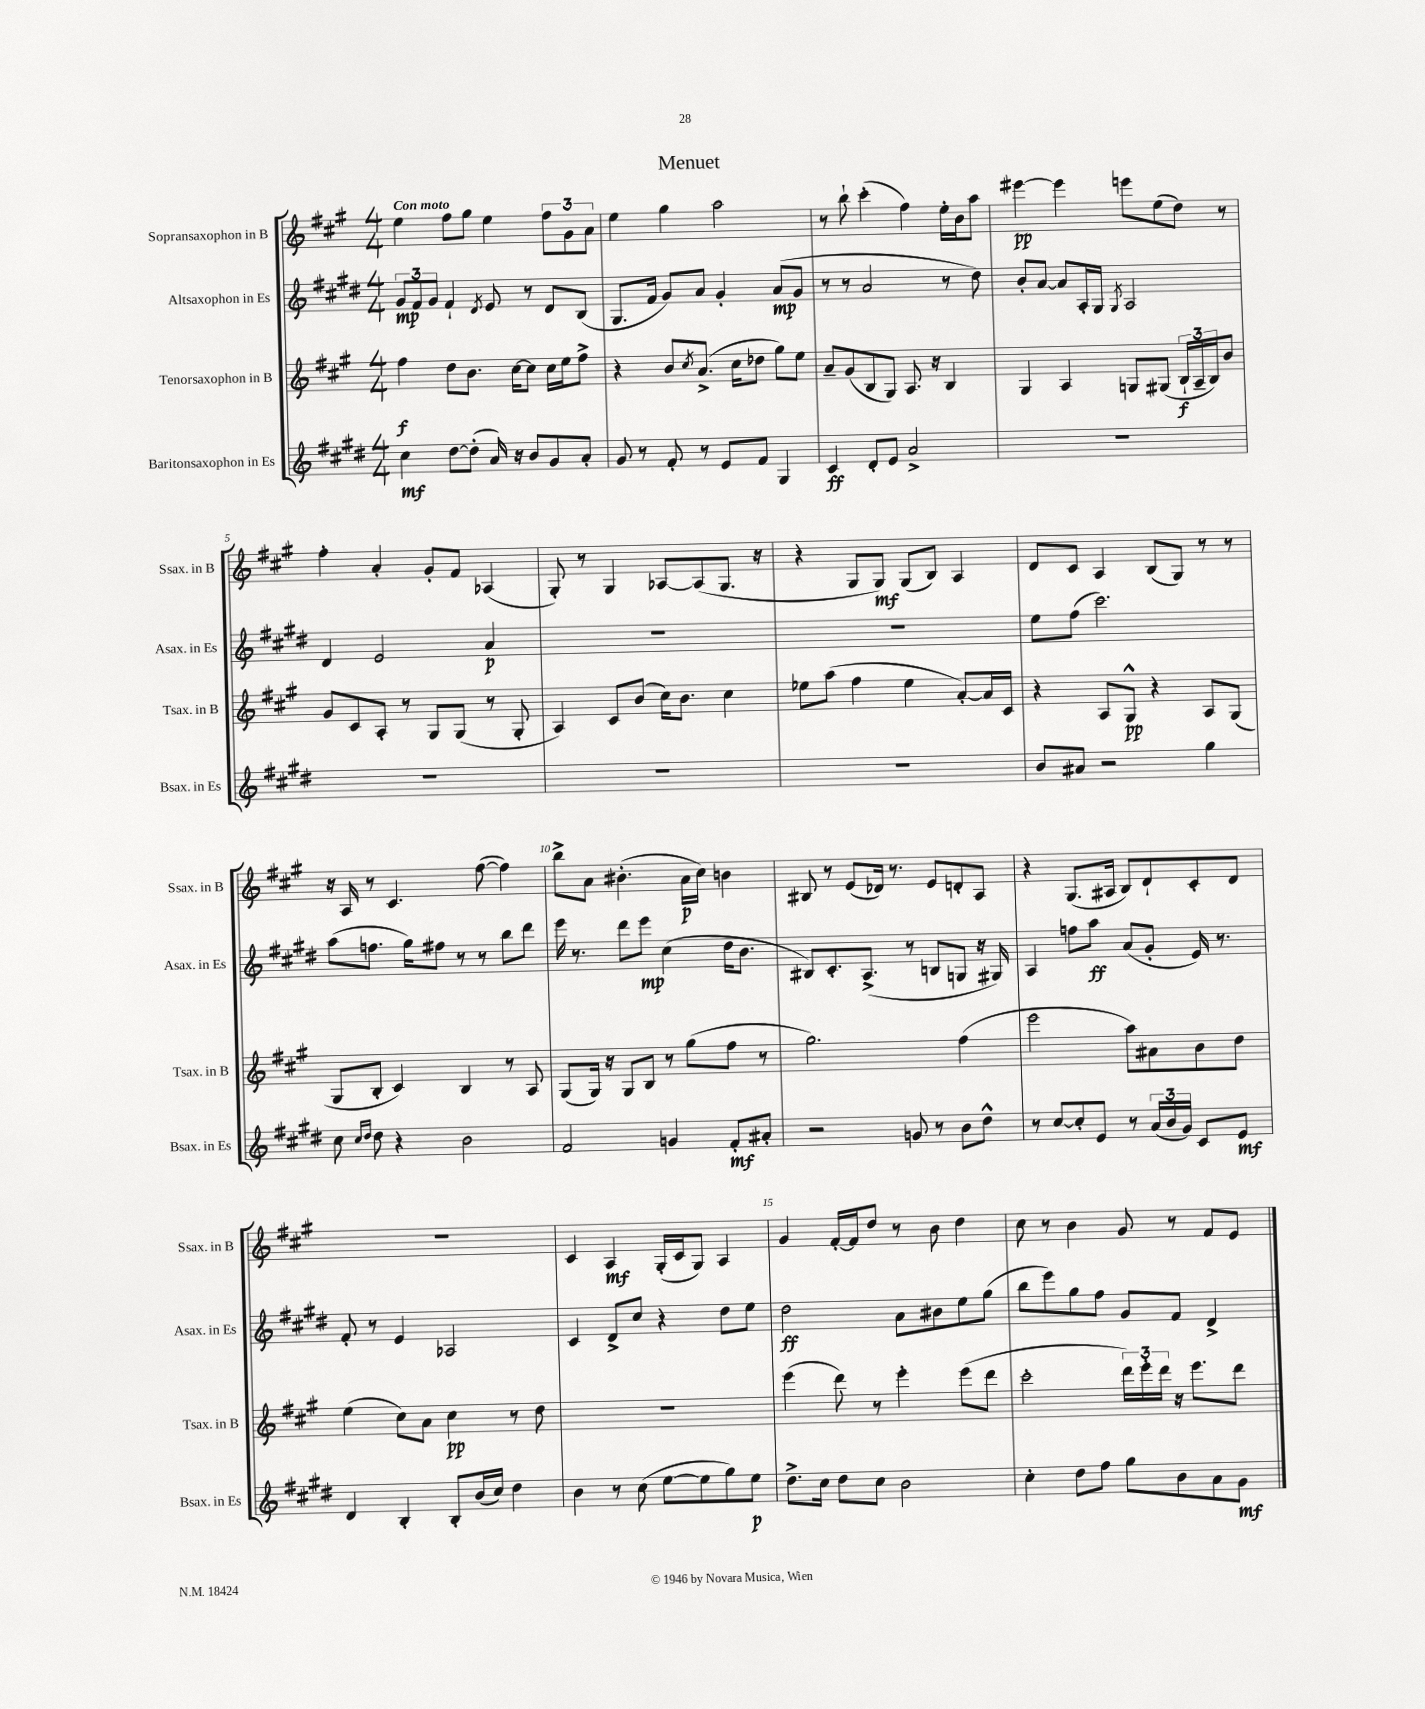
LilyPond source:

\header { title = "Menuet" }
<<
\new StaffGroup <<
\new Staff = "s0" \with { instrumentName = "Sopransaxophon in B" shortInstrumentName = "Ssax. in B" } {
    \clef treble \key a \major \numericTimeSignature \time 4/4 \tempo "Con moto"
    e''4 fis''8 gis''8 e''4 \tuplet 3/2 { fis''8 gis'8 a'8 } |
    e''4 gis''4 a''2 |
    r8 b''8-! cis'''4-.( fis''4) e''16-. b'16 a''8 |
    eis'''4~\pp eis'''4 e'''8 e''8( d''8) r8 |
    fis''4-. a'4-. gis'8-. fis'8 aes4( |
    gis8-.) r8 gis4 aes8~ aes8( gis8. r16 |
    r4 gis8 gis8\mf) gis8( b8) a4 |
    d'8 cis'8 a4 b8( gis8) r8 r8 |
    r16 a16 r8 cis'4. fis''8~( fis''4) |
    b''8-> a'8 bis'4.-.( a'16\p cis''16) b'4 |
    bis8 r8 e'8( des'16) r8. e'8 d'8-. a8 |
    r4 gis8.( ais16 b8) d'8-! cis'8-. d'8 |
    R1 |
    cis'4 a4\mf gis16-.( cis'16 gis8) a4 |
    gis'4 fis'16~-. fis'16 d''8 r8 b'8 d''4 |
    cis''8 r8 b'4 gis'8 r8 fis'8 e'8 \bar "|." |
}
\new Staff = "s1" \with { instrumentName = "Altsaxophon in Es" shortInstrumentName = "Asax. in Es" } {
    \clef treble \key e \major \numericTimeSignature \time 4/4
    \tuplet 3/2 { gis'8\mp fis'8 gis'8 } fis'4-! \acciaccatura { dis'8 } e'8 r8 dis'8 b8( |
    gis8. fis'16 gis'8) a'8 gis'4-. a'8\mp( gis'8 |
    r8 r8 a'2 r8 dis''8) |
    b'8-. a'8~ a'8 a16-. gis16 \acciaccatura { gis8 } a2 |
    dis'4 e'2 a'4\p |
    R1 |
    r1 |
    e''8 fis''8( cis'''2.) |
    a''8( f''8. gis''16) fis''8 r8 r8 b''8 dis'''8 |
    e'''16 r8. dis'''8 e'''8\mp cis''4( dis''16 b'8. |
    bis8) cis'8.-. a8.->( r8 b8 g8 r16 gis16) |
    a4 f''8 a''8\ff a'8( gis'8-. e'16) r8. |
    fis'8-. r8 e'4 aes2 |
    cis'4 dis'8-> cis''8 r4 dis''8 e''8 |
    dis''2\ff a'8 bis'8 e''8 gis''8( |
    b''8 e'''8) gis''8 fis''8 gis'8 fis'8 dis'4-> \bar "|." |
}
\new Staff = "s2" \with { instrumentName = "Tenorsaxophon in B" shortInstrumentName = "Tsax. in B" } {
    \clef treble \key a \major \numericTimeSignature \time 4/4
    fis''4\f d''8 b'8. cis''16~ cis''8 cis''16 e''16 fis''8-> |
    r4 b'8 \acciaccatura { cis''8 } a'8.->( cis''16 des''8 gis''8) e''8 |
    a'8-- gis'8( b8 gis8) a8. r16 b4 |
    gis4 a4 g8 gis8( \tuplet 3/2 { b16-!\f a16-- b16) } b'8 |
    gis'8 cis'8 a8-. r8 gis8 gis8( r8 gis8-. |
    a4) cis'8 b'8( cis''16) b'8. cis''4 |
    ees''8 a''8( fis''4 ees''4 a'8~-.) a'16 cis'16 |
    r4 a8 gis8-^\pp r4 a8 gis8( |
    gis8 b8-. cis'4) b4 r8 a8 |
    gis8( gis16) r16 gis8 b8 r8 gis''8( fis''8 r8 |
    gis''2.) fis''4( |
    e'''2 a''8) ais'8 b'8 d''8 |
    e''4( cis''8) a'8 cis''4\pp r8 d''8 |
    R1 |
    e'''4( d'''8) r8 e'''4-. e'''8( d'''8 |
    cis'''2-. \tuplet 3/2 { d'''16) e'''16-. d'''16 } r16 e'''8. d'''8 \bar "|." |
}
\new Staff = "s3" \with { instrumentName = "Baritonsaxophon in Es" shortInstrumentName = "Bsax. in Es" } {
    \clef treble \key e \major \numericTimeSignature \time 4/4
    cis''4\mf dis''8~ dis''8-.( a'16) r16 b'8 gis'8 a'8-. |
    gis'8 r8 fis'8-. r8 e'8 fis'8 gis4 |
    cis'4\ff dis'8-. e'8 a'2-> |
    R1 |
    R1 |
    R1 |
    R1 |
    b'8 ais'8 r2 gis''4 |
    cis''8 \grace { cis''16 dis''16 } dis''8 r4 b'2 |
    fis'2 g'4 fis'8-.\mf ais'8-. |
    r2 g'8 r8 b'8 dis''8-^ |
    r8 cis''8~ cis''8-. e'8 r8 \tuplet 3/2 { a'16( b'16 gis'16) } cis'8 e'8\mf |
    dis'4 b4-. b8-. b'16( cis''16) dis''4 |
    b'4 r8 cis''8( e''8~ e''8 gis''8) e''8\p |
    dis''8.-> cis''16 dis''8 cis''8 b'2 |
    cis''4-. dis''8 fis''8 gis''8 b'8 a'8 gis'8\mf \bar "|." |
}
>>
>>
\layout { \context { \Score \override BarNumber.break-visibility = ##(#f #t #t) barNumberVisibility = #(every-nth-bar-number-visible 5) } }
